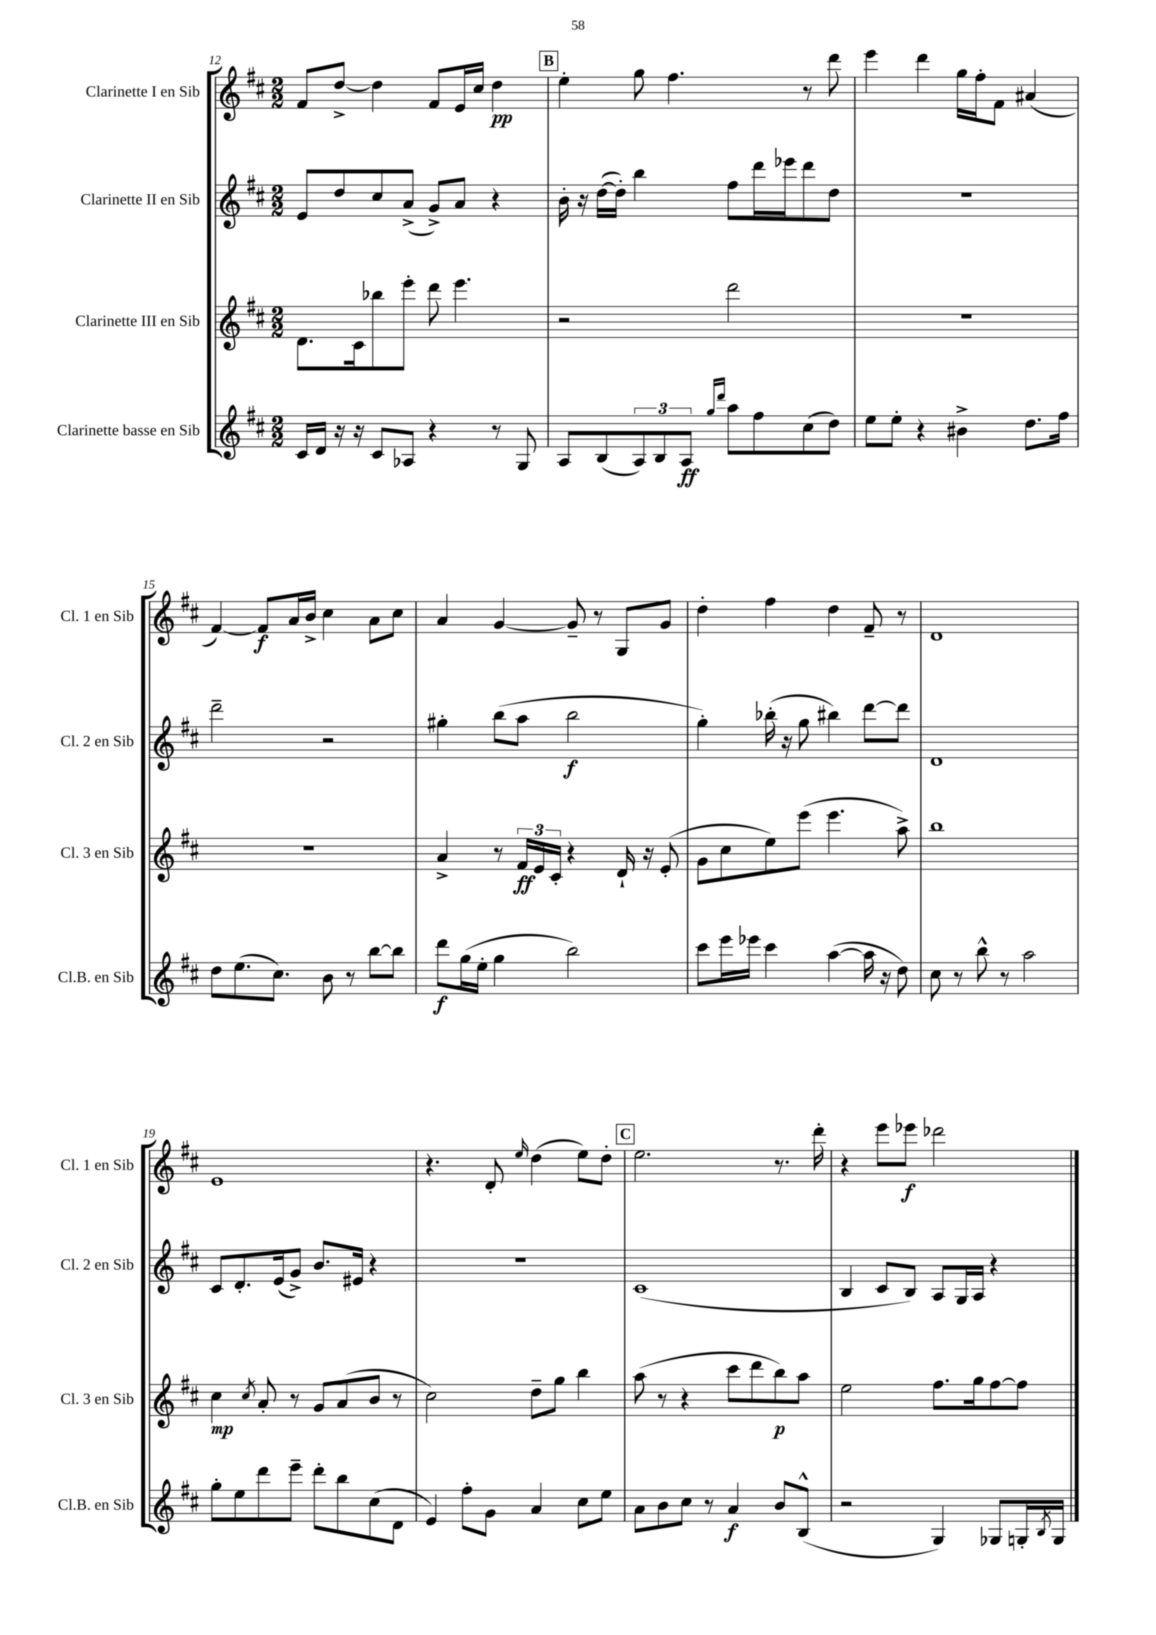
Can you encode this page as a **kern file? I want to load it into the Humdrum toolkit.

**kern	**kern	**kern	**kern
*staff4	*staff3	*staff2	*staff1
*clefG2	*clefG2	*clefG2	*clefG2
*k[f#c#]	*k[f#c#]	*k[f#c#]	*k[f#c#]
*M2/2	*M2/2	*M2/2	*M2/2
16c#	8.d	8e	8f#
16d	.	.	.
16r	.	8dd	[8dd^
16r	16c#	.	.
8c#	8bb-	8cc#	4dd]
8A-	8eee'	(8a^	.
4r	8ddd	8g^)	8f#
.	4.eee	8a	16e
.	.	.	16cc#
8r	.	4r	4dd
8G	.	.	.
=	=	=	=
8A	2r	16b'	4ee'
.	.	16r	.
(8B	.	([16dd	.
.	.	16dd'])	.
12A)	.	4bb	8gg
12B	.	.	.
.	.	.	4.ff#
12A	.	.	.
16qqgg	.	.	.
16qqddd	.	.	.
8aa	2ddd	8ff#	.
8ff#	.	16ddd	.
.	.	16eee-	.
(8cc#	.	8ddd	8r
8dd)	.	8dd	8ddd
=	=	=	=
8ee	1r	1r	4eee
8ee'	.	.	.
4r	.	.	4ddd
4b#^	.	.	16gg
.	.	.	16ff#'
.	.	.	8f#
8.dd	.	.	(4a#
16ff#	.	.	.
=	=	=	=
8dd	1r	2ddd~	[4f#)
(8.ee	.	.	.
.	.	.	8f#]
8.cc#)	.	.	.
.	.	.	16a
.	.	.	16b^
8b	.	2r	4cc#
8r	.	.	.
[8bb	.	.	8a
8bb]	.	.	8cc#
=	=	=	=
8ddd	4a^	4gg#'	4a
(16gg	.	.	.
16ee'	.	.	.
4gg	8r	(8bb	[4g
.	24f#	8aa	.
.	24e	.	.
.	24c#'	.	.
2bb)	4r	2bb	8g~]
.	.	.	8r
.	16d`	.	8G
.	16r	.	.
.	(8e'	.	8g
=	=	=	=
8ccc#	8g	4gg')	4dd'
16eee	8cc#	.	.
16eee-	.	.	.
4ccc#	8ee)	(16bb-'	4ff#
.	.	16r	.
.	(8eee	8gg	.
([4aa	4.eee	4bb#)	4dd
16aa]	.	[8ddd	8f#~
16r	.	.	.
8dd)	8aa^)	8ddd]	8r
=	=	=	=
8cc#	1bb	1d	1d
8r	.	.	.
8bb^^	.	.	.
8r	.	.	.
2aa	.	.	.
=	=	=	=
8gg'	4cc#	8c#	1e
8ee	.	8.d'	.
.	8qcc#	.	.
8ddd	8a'	.	.
.	.	(16e	.
8eee~	8r	8g^)	.
8ddd'	8g	8.b	.
8bb	(8a	.	.
.	.	16e#	.
(8cc#	8b	4r	.
8d	8r	.	.
=	=	=	=
4e)	2cc#)	1r	4.r
8ff#'	.	.	.
8g	.	.	8d'
.	.	.	16qqee
4a	8dd~	.	(4dd
.	8gg	.	.
8cc#	4bb	.	8ee)
8ee	.	.	8dd'
=	=	=	=
8a	(8aa	(1c#	2.ee
8b	8r	.	.
8cc#	4r	.	.
8r	.	.	.
4a	8ccc#	.	.
.	8ddd	.	.
8b	8bb)	.	8.r
(8B^^	8aa	.	.
.	.	.	16ddd'
=	=	=	=
2r	2ee	4B	4r
.	.	8c#	8eee
.	.	8B)	8eee-
4G)	8.ff#	8A	2ddd-
.	.	16G	.
.	16gg	16A	.
8G-	[8ff#	4r	.
16G'	8ff#]	.	.
8qB	.	.	.
16G	.	.	.
==	==	==	==
*-	*-	*-	*-
